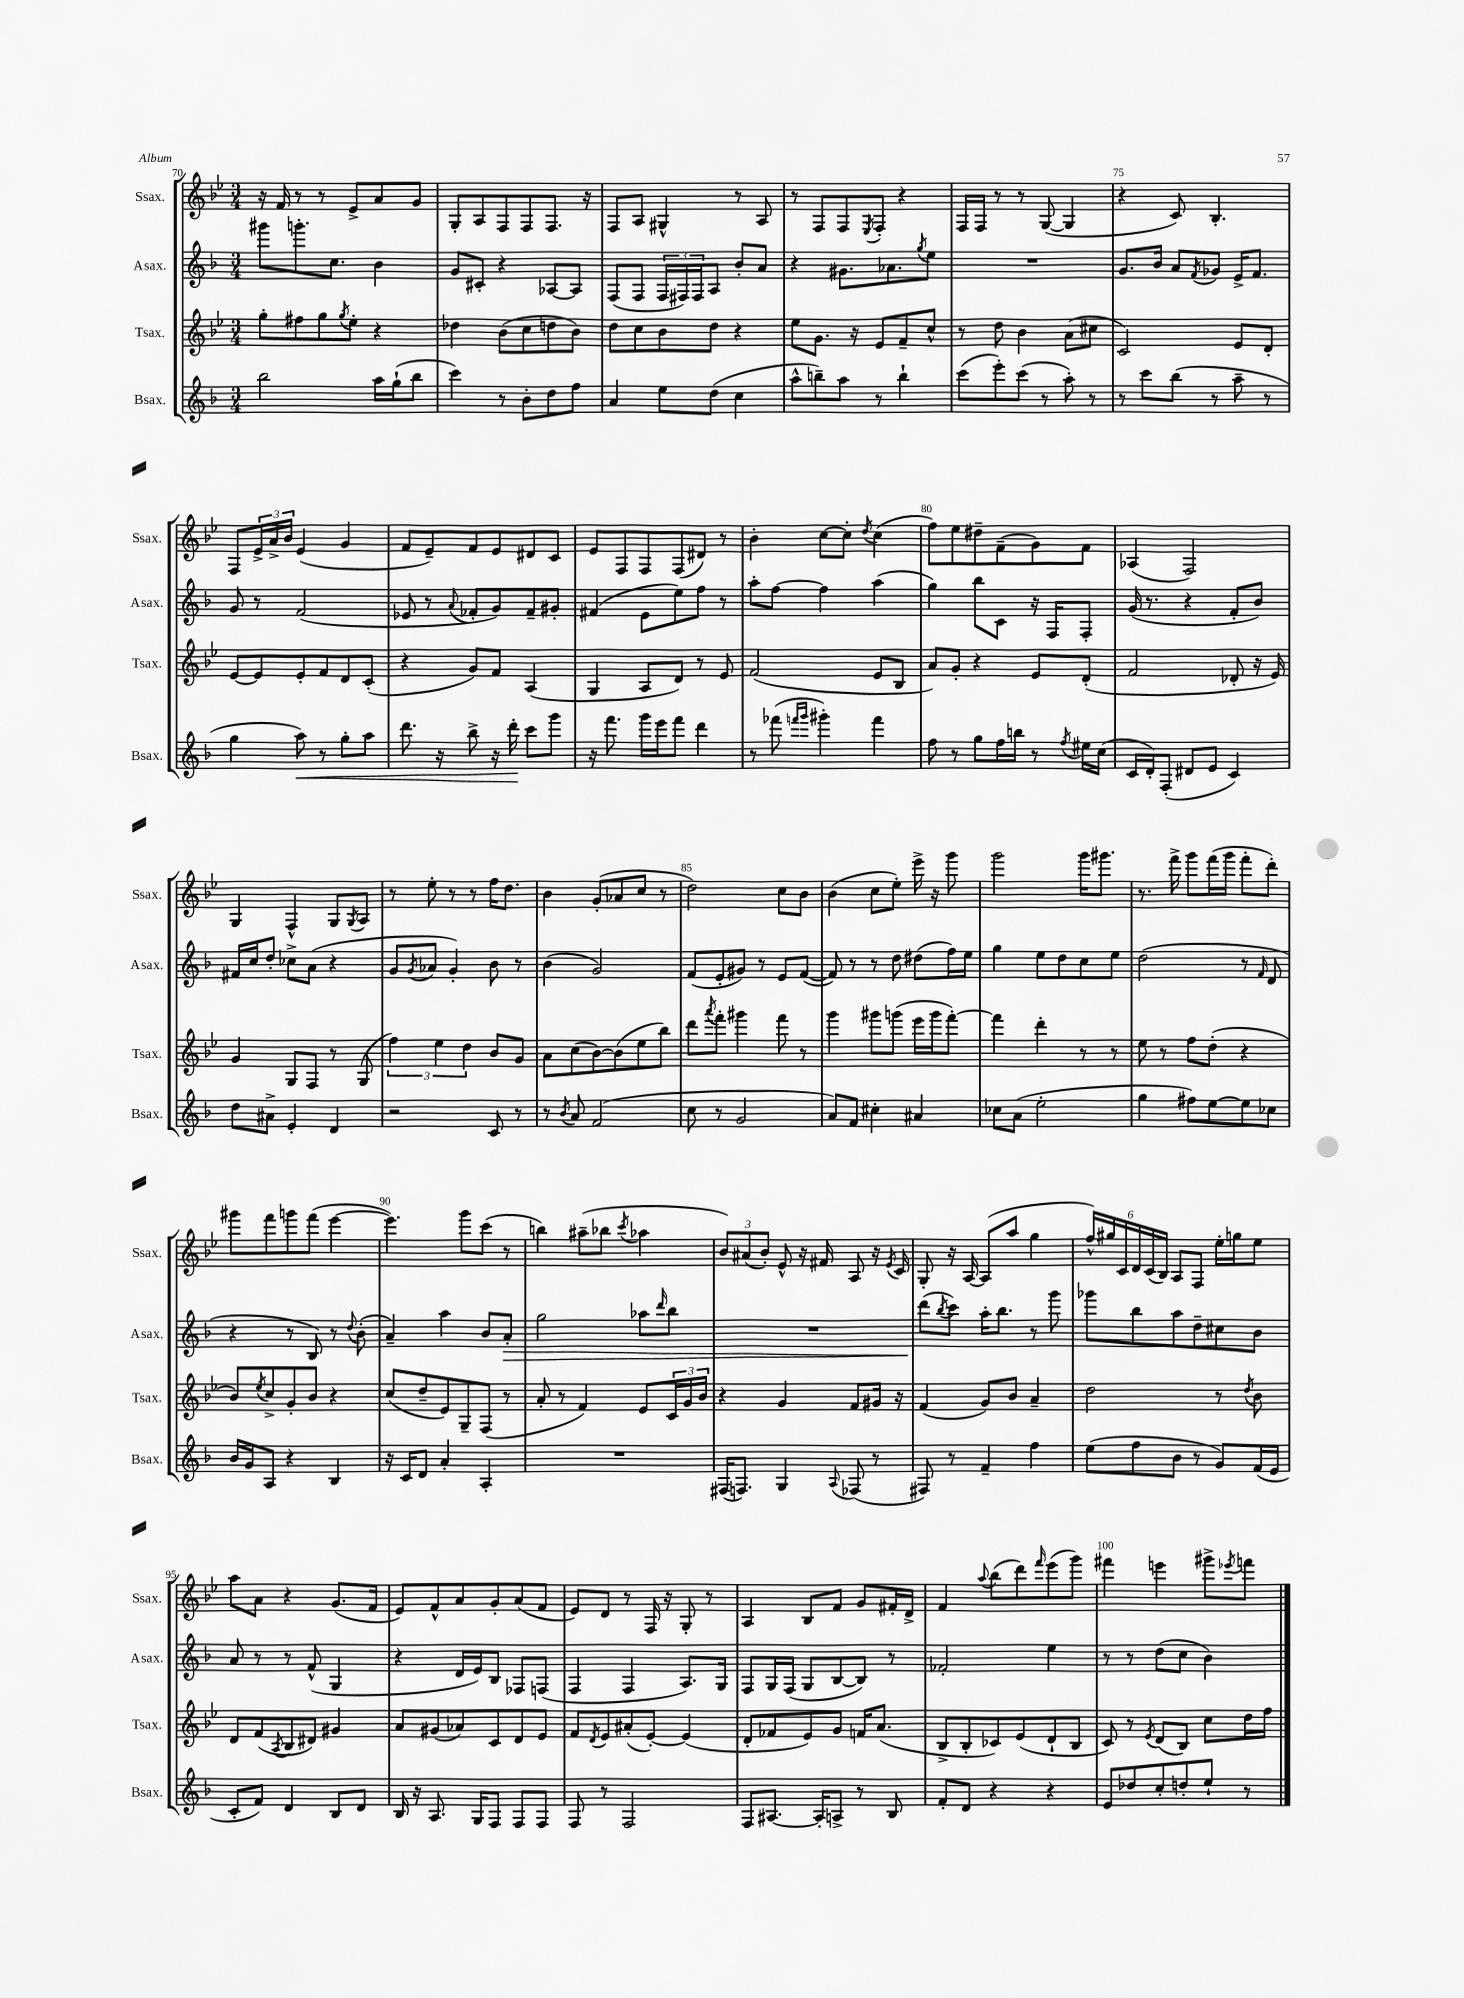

**kern	**kern	**kern	**kern
*staff4	*staff3	*staff2	*staff1
*clefG2	*clefG2	*clefG2	*clefG2
*k[b-]	*k[b-e-]	*k[b-]	*k[b-e-]
*M3/4	*M3/4	*M3/4	*M3/4
2bb-	8gg'	8ggg#	16r
.	.	.	16f
.	8ff#	8.ggg'	8r
.	8gg	.	8r
.	.	8.cc	.
.	8qgg	.	.
.	8ee-'	.	8e-^
16aa	4r	4b-	8a
(16gg`	.	.	.
8bb-	.	.	8g
=	=	=	=
4ccc)	4dd-	8g	8G'
.	.	8c#'	8A
8r	(8b-	4r	8F
8b-'	8cc	.	8F
8dd	8dd	[8A-	8.F
8ff	8b-)	8A-]	.
.	.	.	16r
=	=	=	=
4a	8dd	(8F	8F
.	8cc	8F	8A
8ee	8b-	24F	4G#^^
.	.	24F#)	.
.	.	24F#	.
(8dd	8dd	8A	.
4cc	4r	8b-'	8r
.	.	8a	8A
=	=	=	=
8aa^^	8ee-	4r	8r
8bb~)	8.g	.	8F
8aa	.	8.g#	8F
.	16r	.	.
.	.	.	8qE-
8r	8e-	.	8F'
.	.	8.a-	.
4bb`	8f~	.	4r
.	.	8qgg	.
.	8cc^^	8ee	.
=	=	=	=
(8ccc	8r	2.r	16F
.	.	.	16F
8eee')	8dd	.	8r
(8ccc	4b-	.	8r
8r	.	.	([8G
8aa')	(8a	.	4G]
8r	8cc#	.	.
=	=	=	=
8r	2c)	8.g	4r
8ccc	.	.	.
.	.	16b-	.
(8bb-	.	8a	8c)
.	.	8qf	.
8r	.	8g-	4.B-'
8aa~	8e-	16e^	.
.	.	8.f	.
8r	8d'	.	.
=	=	=	=
4gg	[8e-	8g	8F
.	8e-]	8r	24e-^
.	.	.	24a^
.	.	.	24b-
8aa)	8e-'	(2f	(4e-
8r	8f	.	.
8gg'	8d	.	4g
8aa	(8c'	.	.
=	=	=	=
8.ddd	4r	8e-	8f
.	.	8r	8e-~)
16r	.	.	.
.	.	8qqa	.
8bb-^	8g)	8f-'	8f
16r	8f	8g)	8e-
16ddd'	.	.	.
8ccc	(4A	8f-~	8d#
8ggg	.	8g#'	8c
=	=	=	=
16r	4G	(4f#	8e-
8.fff	.	.	.
.	.	.	8F
16ggg	8A	8e	8F
16eee	.	.	.
8fff	8d)	8ee)	(8F
4ddd	8r	8ff	8d#)
.	8e-	8r	8r
=	=	=	=
8r	(2f	8aa'	4b-'
(8fff-	.	[8ff	.
16qqfff	.	.	.
16qqggg	.	.	.
4ggg#')	.	4ff]	[8cc
.	.	.	8cc']
.	.	.	8qdd
4fff	8e-	(4aa	(4cc
.	8B-	.	.
=	=	=	=
8ff	8a)	4gg)	8ff)
8r	8g'	.	8ee-
8gg	4r	8bb-	8dd#~
16ff	.	8c	(8f~
16bb	.	.	.
8r	8e-	16r	8g)
.	.	16F	.
8qff	.	.	.
16ee#	(8d'	8F'	8f
(16cc	.	.	.
=	=	=	=
16c	2f	(16g	(4A-
16d')	.	8.r	.
(8F'	.	.	.
8d#	.	4r	2F)
8e	.	.	.
4c)	8d-'	8f'	.
.	16r	8b-)	.
.	16e-)	.	.
=	=	=	=
8dd	4g	16f#	4G
.	.	16cc	.
8a#^	.	8dd'	.
4e'	8G	8cc-^	4F^^
.	8F	(8a	.
4d	8r	4r	8G
.	.	.	8qG
.	(8G	.	8A
=	=	=	=
2r	6ff)	8g	8r
.	.	8qg	.
.	.	8a-	8ee-'
.	6ee-	.	.
.	.	4g')	8r
.	6dd	.	.
.	.	.	8r
8c	8b-	8b-	16ff
.	.	.	8.dd
8r	8g	8r	.
=	=	=	=
8r	8a	(4b-	4b-
8qb-	.	.	.
8a	(8cc	.	.
(2f	[8b-)	2g)	(8g'
.	(8b-]	.	8a-
.	8ee-	.	8cc
.	8bb-)	.	8r
=	=	=	=
8cc	8ddd	(8f	2dd)
.	8qaaa	.	.
8r	8fff'	8e'	.
2g	4ggg#	8g#)	.
.	.	8r	.
.	8fff	8e	8cc
.	8r	([8f	8b-
=	=	=	=
8a)	4ggg	8f])	(4b-
8f	.	8r	.
4cc#'	8ggg#	8r	8cc
.	(8ggg	8dd	8ee-')
4a#	16eee-	(8dd#	16eee-^
.	16ggg	.	16r
.	[8fff')	16ff)	8ggg
.	.	16ee	.
=	=	=	=
8cc-	4fff]	4gg	2ggg
(8a	.	.	.
2ee'	4ddd'	8ee	.
.	.	8dd	.
.	8r	8cc	16ggg
.	.	.	8.ggg#
.	8r	8ee	.
=	=	=	=
4gg	8ee-	(2dd	8.r
.	8r	.	.
.	.	.	16fff^
8ff#)	8ff	.	8ggg
[8ee	(8dd'	.	(16fff
.	.	.	16ggg
8ee]	4r	8r	8fff'
.	.	16qqf	.
8cc-	.	8d	8ddd')
=	=	=	=
16b-	8b-)	4r	8ggg#
16g	.	.	.
.	8qee-	.	.
8A	8cc^	.	8fff
4r	8g'	8r	8ggg
.	8b-	8B-)	(8fff
4B-	4r	8r	[4eee-
.	.	8qqdd	.
.	.	(8b-'	.
=	=	=	=
16r	(8cc	4a~)	4.eee-])
16c	.	.	.
8d	8dd~	.	.
4a'	8e-)	4aa	.
.	8G~	.	8ggg
4A'	(8F	8b-	(8ccc
.	8r	8a'	8r
=	=	=	=
2.r	8a'	2gg	4bb)
.	8r	.	.
.	4f)	.	(8aa#~
.	.	.	8bb-
.	.	.	8qccc
.	8e-	8aa-	4aa-
.	.	16qqddd	.
.	24c	8bb-	.
.	24g	.	.
.	24b-	.	.
=	=	=	=
(16F#	4r	2.r	12b-)
8.F)	.	.	.
.	.	.	(12a#
.	.	.	12b-')
4G	4g	.	8e-^^
.	.	.	16r
.	.	.	16f#
8qqA	.	.	.
(8F-	8f	.	8A
8r	16g#	.	16r
.	.	.	8qe-
.	16r	.	16c
=	=	=	=
8F#)	(4f	(8ddd	8G'
.	.	8qbb-	.
8r	.	8ccc)	16r
.	.	.	[16A
4f~	8g)	16aa'	(8A]
.	.	8.bb-	.
.	8b-	.	8aa
4ff	4a~	8r	4gg
.	.	8ggg	.
=	=	=	=
(8ee	2dd	8ggg-	24ff^^)
.	.	.	24gg#
.	.	.	24c
8ff	.	8bb-	24d
.	.	.	(24c
.	.	.	24B-)
8b-	.	8aa	8A
8r	.	8dd~	8F
8g)	8r	8cc#	16ee-'
.	.	.	16gg
.	8qdd	.	.
(16f	8b-	8b-	8ee-
16e	.	.	.
=	=	=	=
8c'	8d	8a	8aa
8f)	(8f	8r	8a
.	8qA	.	.
4d	8B-	8r	4r
.	8d#)	(8f^^	.
8B-	4g#	4G	(8.g
8d	.	.	.
.	.	.	16f
=	=	=	=
16B-	8a	4r	8e-)
16r	.	.	.
8.A	(8g#	.	8f^^
.	8a-)	16d	8a
16G	.	16e)	.
8F	8c	8B-	8g'
8F	8d	8F-	(8a
8F	8e-	(8F	8f
=	=	=	=
8F	8f	4F	8e-)
.	8qd	.	.
8r	8e-	.	8d
2F	(8a#'	4F	8r
.	[8e-')	.	16F
.	.	.	16r
.	(4e-]	8.A)	8G'
.	.	.	8r
.	.	16G	.
=	=	=	=
8F	8d'	8F	4A
[8.A#	8f-	16G	.
.	.	(16F	.
.	8e-)	8G	8B-
16A#']	.	.	.
8A^	8g	[8B-	8f
8r	16f	8B-])	8g
.	(8.a	.	.
8B-	.	8r	16f#'
.	.	.	16d^
=	=	=	=
8f'	8B-^	2f-'	4f
8d	8B-'	.	.
.	.	.	8qqaa
4r	8c-)	.	(8bb-
.	(8e-	.	8ddd)
.	.	.	16qqfff
4r	8d`	4ee	(8eee-
.	8B-	.	8ggg)
=	=	=	=
8e	8c)	8r	4fff#
8dd-	8r	8r	.
.	8qe-	.	.
8cc'	(8d	(8dd	4eee
8dd'	8B-)	8cc	.
8ee`	8cc	4b-)	8ggg#^
.	.	.	8qeee-
8r	16dd	.	8fff
.	16ff	.	.
==	==	==	==
*-	*-	*-	*-
